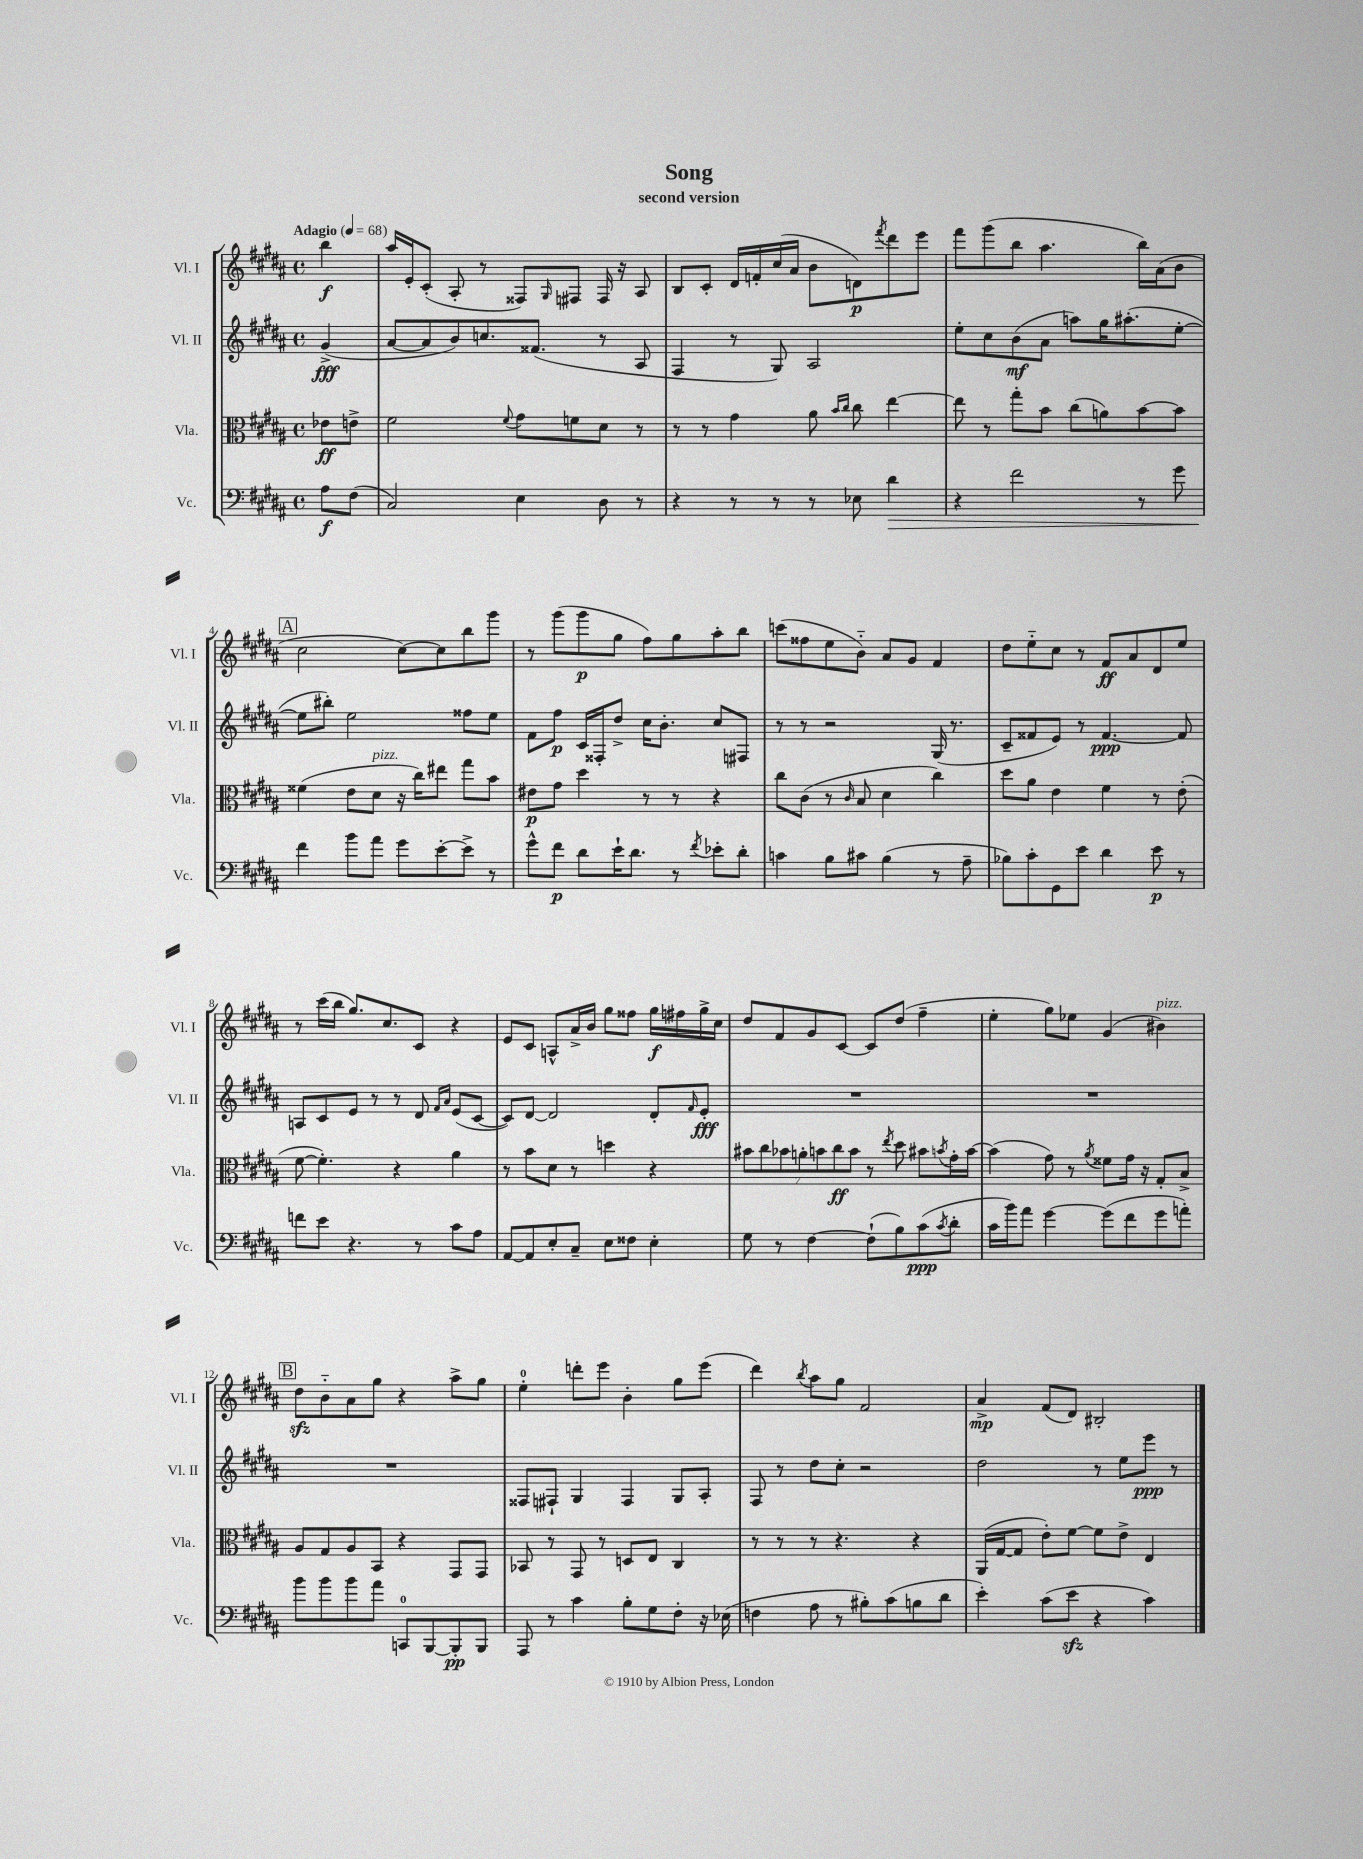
\header { title = "Song" subtitle = "second version" }
<<
\new StaffGroup <<
\new Staff = "s0" \with { instrumentName = "Vl. I" shortInstrumentName = "Vl. I" } {
    \clef treble \key b \major \defaultTimeSignature \time 4/4 \partial 4 \tempo "Adagio" 4 = 68
    b''4\f |
    ais''16 e'16-. cis'8-.( ais8-. r8 fisis8) \grace { gis16 } fis8 fis16 r16 ais8 |
    b8 cis'8-. dis'16 f'16-. cis''16( ais'16 b'8 d'8\p) \acciaccatura { fis'''8 } dis'''8 e'''8 |
    fis'''8 gis'''8( b''8 ais''4. b''16) ais'16( b'8 |
    \mark \markup { \box "A" } cis''2 cis''8~) cis''8 b''8 gis'''8 |
    r8 gis'''8( gis'''8\p gis''8 fis''8) gis''8 ais''8-. b''8 |
    c'''8( fisis''8 e''8 b'8-_) ais'8 gis'8 fis'4 |
    dis''8 e''8-_ cis''8 r8 fis'8\ff ais'8 dis'8 e''8 |
    r8 cis'''16( b''16 gis''8.) cis''8. cis'8 r4 |
    e'8 cis'8 a8-^ ais'16-> b'16 gis''8 fisis''8 gis''16\f fis''16 gis''16-> cis''16 |
    dis''8 fis'8 gis'8 cis'8~ cis'8 dis''8( fis''4-- |
    e''4-. gis''8) ees''8 gis'4( bis'4^\markup { \italic "pizz." }) |
    \mark \markup { \box "B" } dis''8\sfz b'8-_ ais'8 gis''8 r4 ais''8-> gis''8 |
    e''4-0-. d'''8-. e'''8 b'4-. gis''8 e'''8( |
    dis'''4) \acciaccatura { b''8 } ais''8 gis''8 fis'2 |
    ais'4->\mp fis'8( dis'8) bis2-. \bar "|." |
}
\new Staff = "s1" \with { instrumentName = "Vl. II" shortInstrumentName = "Vl. II" } {
    \clef treble \key b \major \defaultTimeSignature \time 4/4 \partial 4
    gis'4->\fff( |
    ais'8~ ais'8 b'8) c''8. fisis'8.( r8 ais8 |
    fis4 r8 gis8) ais2 |
    e''8-. cis''8 b'8\mf( ais'8 a''8) gis''16 ais''8.-.( e''8~-. |
    \mark \markup { \box "A" } e''8 bis''8-.) e''2 fisis''8 e''8 |
    fis'8 fis''8\p cis'16 fisis16-. dis''8-> cis''16 b'8.-. cis''8 fis8 |
    r8 r8 r2 gis16( r8. |
    cis'8-- fisis'8 e'8) r8 fisis'4.~\ppp fisis'8 |
    a8 cis'8 e'8 r8 r8 dis'8 \grace { fis'16 ais'16 } e'8( cis'8~ |
    cis'8) dis'8~ dis'2 dis'8-. \grace { fis'16 } e'8-.\fff |
    R1 |
    R1 |
    \mark \markup { \box "B" } R1 |
    fisis8 fis8-! gis4 fis4 gis8 ais8-. |
    fis8 r8 dis''8 cis''8-. r2 |
    dis''2 r8 e''8 e'''8\ppp r8 \bar "|." |
}
\new Staff = "s2" \with { instrumentName = "Vla." shortInstrumentName = "Vla." } {
    \clef alto \key b \major \defaultTimeSignature \time 4/4 \partial 4
    ees'8\ff e'8-> |
    fis'2 \appoggiatura { fis'8 } gis'8 f'8 dis'8 r8 |
    r8 r8 gis'4 ais'8 \grace { b'16 cis''16 } cis''8 e''4~ |
    e''8 r8 gis''8-. b'8 cis''8( a'8) b'8~ b'8 |
    \mark \markup { \box "A" } fisis'4( e'8 dis'8^\markup { \italic "pizz." } r16 cis''16) eis''8 gis''8 b'8 |
    eis'8\p gis'8 dis''4 r8 r8 r4 |
    cis''8 cis'8( r8 \grace { cis'16 } b8 dis'4 cis''4) |
    dis''8 ais'8 e'4 fis'4 r8 e'8-.( |
    fis'8~ fis'4.-.) r4 ais'4 |
    r8 b'8 dis'8 r8 d''4 r4 |
    \tuplet 7/4 { bis'8 cis''8 bes'8 a'8-. b'8 cis''8\ff b'8 } r8 \acciaccatura { e''8 } dis''8 bis'8 \acciaccatura { b'8 } gis'16-. b'16~ |
    b'4( gis'8) r8 \acciaccatura { ais'8 } fisis'8 gis'16 r16 gis8-. b8-> |
    \mark \markup { \box "B" } ais8 gis8 ais8 b,8 r4 gis,8 gis,8 |
    bes,8 r8 gis,8 r8 d8 e8 cis4 |
    r8 r8 r8 r4. r4 |
    ais,16( gis16~ gis8 e'8-.) fis'8~ fis'8 e'8-> e4 \bar "|." |
}
\new Staff = "s3" \with { instrumentName = "Vc." shortInstrumentName = "Vc." } {
    \clef bass \key b \major \defaultTimeSignature \time 4/4 \partial 4
    ais8\f fis8( |
    cis2) e4 dis8 r8 |
    r4 r8 r8 r8 ees8 dis'4\> |
    r4 fis'2 r8 gis'8 |
    \mark \markup { \box "A" } fis'4\! b'8 ais'8 gis'8 e'8~-. e'8-> r8 |
    gis'8-^ fis'8\p dis'8 e'16-! dis'8. r8 \acciaccatura { fis'8 } ees'8-. dis'8-. |
    c'4 b8 cis'8 b4( r8 ais8-- |
    bes8) cis'8-. gis,8 e'8 dis'4 e'8\p r8 |
    f'8 e'8 r4. r8 cis'8 ais8 |
    ais,8~ ais,8 e8-. cis8-- e8 fisis8 e4-. |
    gis8 r8 fis4~ fis8-!( b8) cis'8\ppp( \acciaccatura { cis'8 } dis'8-. |
    cis'16 b'16) ais'8 gis'4~ gis'8( fis'8 gis'8 a'8-.) |
    \mark \markup { \box "B" } b'8 b'8 b'8 ais'8 c,8-0 b,,8~ b,,8-.\pp b,,8 |
    ais,,8 r8 cis'4 b8-. gis8 fis8-. r16 ees16( |
    f4 ais8 r8 bis8-.) cis'8( b8 dis'8 |
    e'4-.) cis'8( e'8\sfz r4 cis'4) \bar "|." |
}
>>
>>
